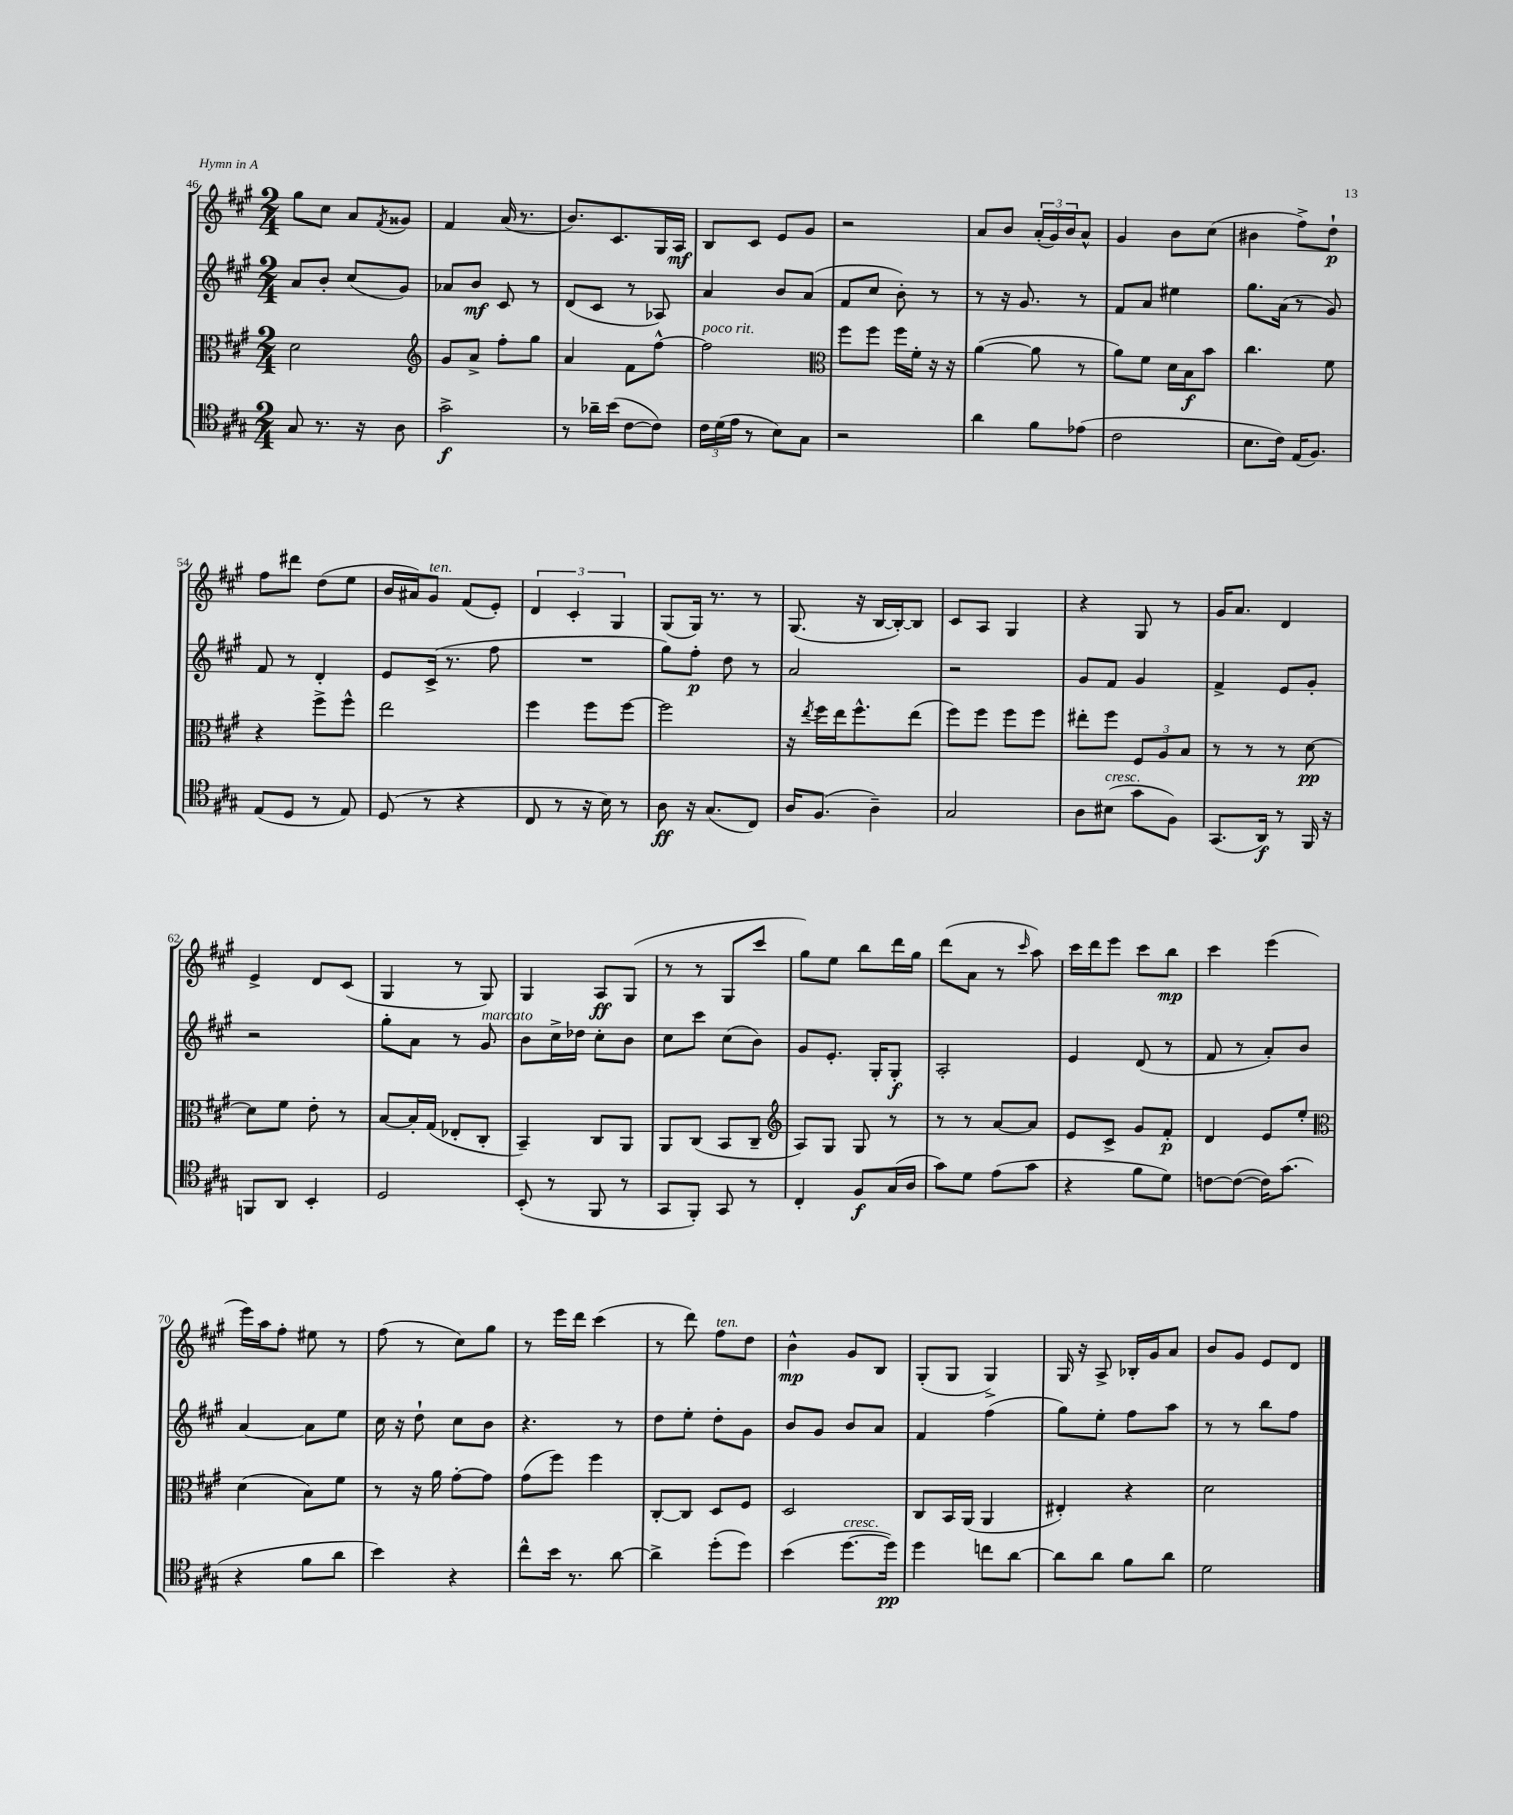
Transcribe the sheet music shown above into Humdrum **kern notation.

**kern	**dynam	**kern	**dynam	**kern	**dynam	**kern	**dynam
*part4	*part4	*part3	*part3	*part2	*part2	*part1	*part1
*staff4	*staff4	*staff3	*staff3	*staff2	*staff2	*staff1	*staff1
*clefC4	*	*clefC3	*	*clefG2	*	*clefG2	*
*k[f#c#g#]	*	*k[f#c#g#]	*	*k[f#c#g#]	*	*k[f#c#g#]	*
*M2/4	*	*M2/4	*	*M2/4	*	*M2/4	*
=46	=46	=46	=46	=46	=46	=46	=46
8G#/	.	2d\	.	8a/L	.	8gg#\L	.
8.r	.	.	.	8b'/J	.	8cc#\J	.
.	.	.	.	(8cc#/L	.	8a/L	.
16r	.	.	.	.	.	.	.
.	.	.	.	.	.	8qf#/	.
8A\	.	.	.	8g#/J)	.	8g##X/J	.
=47	=47	=47	=47	=47	=47	=47	=47
*	*	*clefG2	*	*	*	*	*
2g#^\	f	8g#/L	.	8a-X/L	.	4f#/	.
.	.	8a^/J	.	8b/J	mf	.	.
.	.	8ff#'\L	.	8c#/	.	(16a/	.
.	.	.	.	.	.	8.r	.
.	.	8gg#\J	.	8r	.	.	.
=48	=48	=48	=48	=48	=48	=48	=48
8r	.	4a/	.	(8d/L	.	8.b/L)	.
16a-X~\LL	.	.	.	8c#/J	.	.	.
(16b\JJ	.	.	.	.	.	8.c#/	.
[8c#\L	.	8f#\L	.	8r	.	.	.
8c#\J])	.	[8ff#^^\J	.	8A-X/)	.	16G#/L	.
.	.	.	.	.	.	16A/JJ	mf
=49	=49	=49	=49	=49	=49	=49	=49
!	!	!LO:TX:a:i:t=poco rit.	!	!	!	!	!
24c#\LL	.	2ff#\]	.	4a/	.	8B/L	.
(24d\	.	.	.	.	.	.	.
24e\JJ	.	.	.	.	.	.	.
8r	.	.	.	.	.	8c#/J	.
8B\L)	.	.	.	8b/L	.	8e/L	.
8G#\J	.	.	.	(8a/J	.	8g#/J	.
=50	=50	=50	=50	=50	=50	=50	=50
*	*	*clefC3	*	*	*	*	*
2r	.	8ff#\L	.	8f#/L	.	2r	.
.	.	8ff#\J	.	8cc#/J	.	.	.
.	.	16ff#\LL	.	8b'\)	.	.	.
.	.	16f#'\JJ	.	.	.	.	.
.	.	16r	.	8r	.	.	.
.	.	16r	.	.	.	.	.
=51	=51	=51	=51	=51	=51	=51	=51
4a\	.	([4a\	.	8r	.	8a/L	.
.	.	.	.	16r	.	8b/J	.
.	.	.	.	8.g#/	.	.	.
8f#\L	.	8a\]	.	.	.	(24a'/LL	.
.	.	.	.	.	.	24g#/)	.
.	.	.	.	.	.	24b/J	.
(8e-X\J	.	8r	.	8r	.	8a^^/J	.
=52	=52	=52	=52	=52	=52	=52	=52
2c#\	.	8a\L)	.	8f#/L	.	4g#/	.
.	.	8f#\J	.	8a/J	.	.	.
.	.	16d\LL	.	4ee#X\	.	8b\L	.
.	.	16B\J	f	.	.	.	.
.	.	8b\J	.	.	.	(8cc#\J	.
=53	=53	=53	=53	=53	=53	=53	=53
8.B\L	.	4.cc#\	.	8.gg#\L	.	4b#X\	.
16c#\Jk)	.	.	.	(16a\Jk	.	.	.
(16E/KL	.	.	.	8r	.	8ff#^\L)	.
8.F#/J)	.	.	.	.	.	.	.
.	.	8f#\	.	8g#/)	.	8dd`\J	p
!!LO:LB:g=z
=54	=54	=54	=54	=54	=54	=54	=54
(8E/L	.	4r	.	8f#/	.	8ff#\L	.
8D/J	.	.	.	8r	.	8ddd#X\J	.
8r	.	8ff#^\L	.	4d'/	.	(8dd\L	.
8E/)	.	8ff#^^\J	.	.	.	8ee\J	.
=55	=55	=55	=55	=55	=55	=55	=55
(8D/	.	2ee\	.	8e/L	.	16b/LL	.
.	.	.	.	.	.	16a#X/J)	.
!	!	!	!	!	!	!LO:TX:a:i:t=ten.	!
8r	.	.	.	(16c#^/Jk	.	8g#/J	.
.	.	.	.	8.r	.	.	.
4r	.	.	.	.	.	(8f#/L	.
.	.	.	.	8ff#\	.	8e'/J)	.
=56	=56	=56	=56	=56	=56	=56	=56
8C#/	.	4ff#\	.	2r	.	6d/	.
8r	.	.	.	.	.	.	.
.	.	.	.	.	.	6c#'/	.
16r	.	8ff#\L	.	.	.	.	.
16B\)	.	.	.	.	.	.	.
.	.	.	.	.	.	6G#/	.
8r	.	[8ff#\J	.	.	.	.	.
=57	=57	=57	=57	=57	=57	=57	=57
8A\	ff	2ff#\]	.	8gg#\L)	.	(8G#/L	.
16r	.	.	.	8ff#'\J	p	16G#/Jk)	.
(8.G#/L	.	.	.	.	.	8.r	.
.	.	.	.	8dd\	.	.	.
8C#/J)	.	.	.	8r	.	8r	.
=58	=58	=58	=58	=58	=58	=58	=58
16A/KL	.	16r	.	2a/	.	(8.G#/	.
.	.	8qee/	.	.	.	.	.
(8.F#/J	.	16ff#\LL	.	.	.	.	.
.	.	16ee\J	.	.	.	.	.
.	.	8.ff#^^\	.	.	.	16r	.
4A~\)	.	.	.	.	.	[16B/LL	.
.	.	.	.	.	.	16B'/J_)	.
.	.	(8ee\J	.	.	.	8B/J]	.
=59	=59	=59	=59	=59	=59	=59	=59
2G#/	.	8ff#\L)	.	2r	.	8c#/L	.
.	.	8ff#\J	.	.	.	8A/J	.
.	.	8ff#\L	.	.	.	4G#/	.
.	.	8ff#\J	.	.	.	.	.
=60	=60	=60	=60	=60	=60	=60	=60
8A\L	.	8ee#X'\L	.	8g#/L	.	4r	.
!LO:TX:a:i:t=cresc.	!	!	!	!	!	!	!
(8B#X\J	.	8ff#\J	.	8f#/J	.	.	.
8g#\L	.	12F#/L	.	4g#/	.	8G#/	.
.	.	12A/	.	.	.	.	.
8F#\J)	.	.	.	.	.	8r	.
.	.	12B/J	.	.	.	.	.
=61	=61	=61	=61	=61	=61	=61	=61
(8.GG#/L	.	8r	.	4f#^/	.	16g#/KL	.
.	.	.	.	.	.	8.a/J	.
.	.	8r	.	.	.	.	.
16AA/Jk)	f	.	.	.	.	.	.
8r	.	8r	.	8e/L	.	4d/	.
16FF#/	.	[8d\	pp	8g#'/J	.	.	.
16r	.	.	.	.	.	.	.
!!LO:LB:g=z
=62	=62	=62	=62	=62	=62	=62	=62
8FFn/L	.	8d\L]	.	2r	.	4e^/	.
8AA/J	.	8f#\J	.	.	.	.	.
4BB'/	.	8e'\	.	.	.	8d/L	.
.	.	8r	.	.	.	(8c#/J	.
=63	=63	=63	=63	=63	=63	=63	=63
2D/	.	[8B/L	.	8gg#'\L	.	4G#/	.
.	.	16B'/L]	.	8a\J	.	.	.
.	.	(16G#/JJ	.	.	.	.	.
.	.	8E-X'/L	.	8r	.	8r	.
!	!	!	!	!LO:TX:a:i:t=marcato	!	!	!
.	.	8C#'/J	.	8g#/	.	8G#/)	.
=64	=64	=64	=64	=64	=64	=64	=64
(8BB'/	.	4BB~/)	.	8b\L	.	4G#/	.
8r	.	.	.	16cc#^\L	.	.	.
.	.	.	.	16dd-X\JJ	.	.	.
8FF#/	.	8C#/L	.	8cc#'\L	.	8A/L	ff
8r	.	8AA/J	.	8b\J	.	(8G#/J	.
=65	=65	=65	=65	=65	=65	=65	=65
8GG#/L	.	8AA/L	.	8cc#\L	.	8r	.
8FF#'/J)	.	(8C#/J	.	8ccc#\J	.	8r	.
8GG#/	.	8BB/L	.	(8cc#\L	.	8G#/L	.
8r	.	8C#~/J	.	8b\J)	.	8ccc#/J	.
=66	=66	=66	=66	=66	=66	=66	=66
*	*	*clefG2	*	*	*	*	*
4C#'/	.	8A/L)	.	8g#/L	.	8gg#\L)	.
.	.	8G#/J	.	8.e'/J	.	8ee\J	.
8F#/L	f	8G#/	.	.	.	8bb\L	.
.	.	.	.	16G#'/KL	.	.	.
(16G#/L	.	8r	.	8G#'/J	f	16ddd\L	.
16A/JJ	.	.	.	.	.	16gg#\JJ	.
=67	=67	=67	=67	=67	=67	=67	=67
8g#\L)	.	8r	.	2A'/	.	(8ddd\L	.
8d\J	.	8r	.	.	.	8a\J	.
(8e\L	.	[8a/L	.	.	.	8r	.
.	.	.	.	.	.	16qqccc#/	.
8g#\J	.	8a/J]	.	.	.	8aa\)	.
=68	=68	=68	=68	=68	=68	=68	=68
4r	.	8e/L	.	4e/	.	16ccc#\LL	.
.	.	.	.	.	.	16ddd\J	.
.	.	8c#^/J	.	.	.	8eee\J	.
8f#\L	.	8g#/L	.	(8d/	.	8ccc#\L	.
8d\J)	.	8f#'/J	p	8r	.	8bb\J	mp
=69	=69	=69	=69	=69	=69	=69	=69
[8cn\L	.	4d/	.	8f#/	.	4ccc#\	.
(8c\J_	.	.	.	8r	.	.	.
16c\KL])	.	8e/L	.	8a'/L)	.	(4eee\	.
(8.g#\J	.	.	.	.	.	.	.
.	.	8ee'/J	.	8b/J	.	.	.
!!LO:LB:g=z
=70	=70	=70	=70	=70	=70	=70	=70
*	*	*clefC3	*	*	*	*	*
4r	.	(4d\	.	[4a/	.	16eee\LL)	.
.	.	.	.	.	.	16aa\J	.
.	.	.	.	.	.	8ff#'\J	.
8f#\L	.	8B\L)	.	8a\L]	.	8ee#X\	.
8a\J	.	8f#\J	.	8ee\J	.	8r	.
=71	=71	=71	=71	=71	=71	=71	=71
4b\)	.	8r	.	16cc#\	.	(8ff#\	.
.	.	.	.	16r	.	.	.
.	.	16r	.	8dd`\	.	8r	.
.	.	16a\	.	.	.	.	.
4r	.	[8g#'\L	.	8cc#\L	.	8cc#\L)	.
.	.	8g#\J]	.	8b\J	.	8gg#\J	.
=72	=72	=72	=72	=72	=72	=72	=72
8cc#^^\L	.	(8g#\L	.	4.r	.	8r	.
16b\Jk	.	8ff#\J)	.	.	.	16eee\LL	.
8.r	.	.	.	.	.	16ddd\JJ	.
.	.	4ff#\	.	.	.	(4ccc#\	.
[8a\	.	.	.	8r	.	.	.
=73	=73	=73	=73	=73	=73	=73	=73
4a^\]	.	[8C#'/L	.	8dd\L	.	8r	.
.	.	8C#/J]	.	8ee'\J	.	8ddd\)	.
!	!	!	!	!	!	!LO:TX:a:i:t=ten.	!
(8dd'\L	.	8D/L	.	8dd'\L	.	8ff#\L	.
8dd\J)	.	8F#/J	.	8g#\J	.	8dd\J	.
=74	=74	=74	=74	=74	=74	=74	=74
(4b\	.	2D/	.	8b/L	.	4b^^\	mp
.	.	.	.	8g#/J	.	.	.
!LO:TX:a:i:t=cresc.	!	!	!	!	!	!	!
[8.dd\L	.	.	.	8b/L	.	8g#/L	.
.	.	.	.	8a/J	.	8B/J	.
16dd\Jk])	pp	.	.	.	.	.	.
=75	=75	=75	=75	=75	=75	=75	=75
4dd\	.	8C#/L	.	4f#/	.	(8G#'/L	.
.	.	16BB/L	.	.	.	8G#/J	.
.	.	(16AA/JJ	.	.	.	.	.
8ccn\L	.	4AA/	.	(4ff#\	.	4G#^/)	.
[8a\J	.	.	.	.	.	.	.
=76	=76	=76	=76	=76	=76	=76	=76
8a\L]	.	4E#X'/)	.	8gg#\L)	.	16G#/	.
.	.	.	.	.	.	16r	.
8a\J	.	.	.	8ee'\J	.	8A^/	.
8f#\L	.	4r	.	8ff#\L	.	16B-X'/LL	.
.	.	.	.	.	.	16g#/J	.
8a\J	.	.	.	8aa\J	.	8a/J	.
=77	=77	=77	=77	=77	=77	=77	=77
2d\	.	2d\	.	8r	.	8b/L	.
.	.	.	.	8r	.	8g#/J	.
.	.	.	.	8bb\L	.	8e/L	.
.	.	.	.	8ff#\J	.	8d/J	.
==	==	==	==	==	==	==	==
*-	*-	*-	*-	*-	*-	*-	*-
